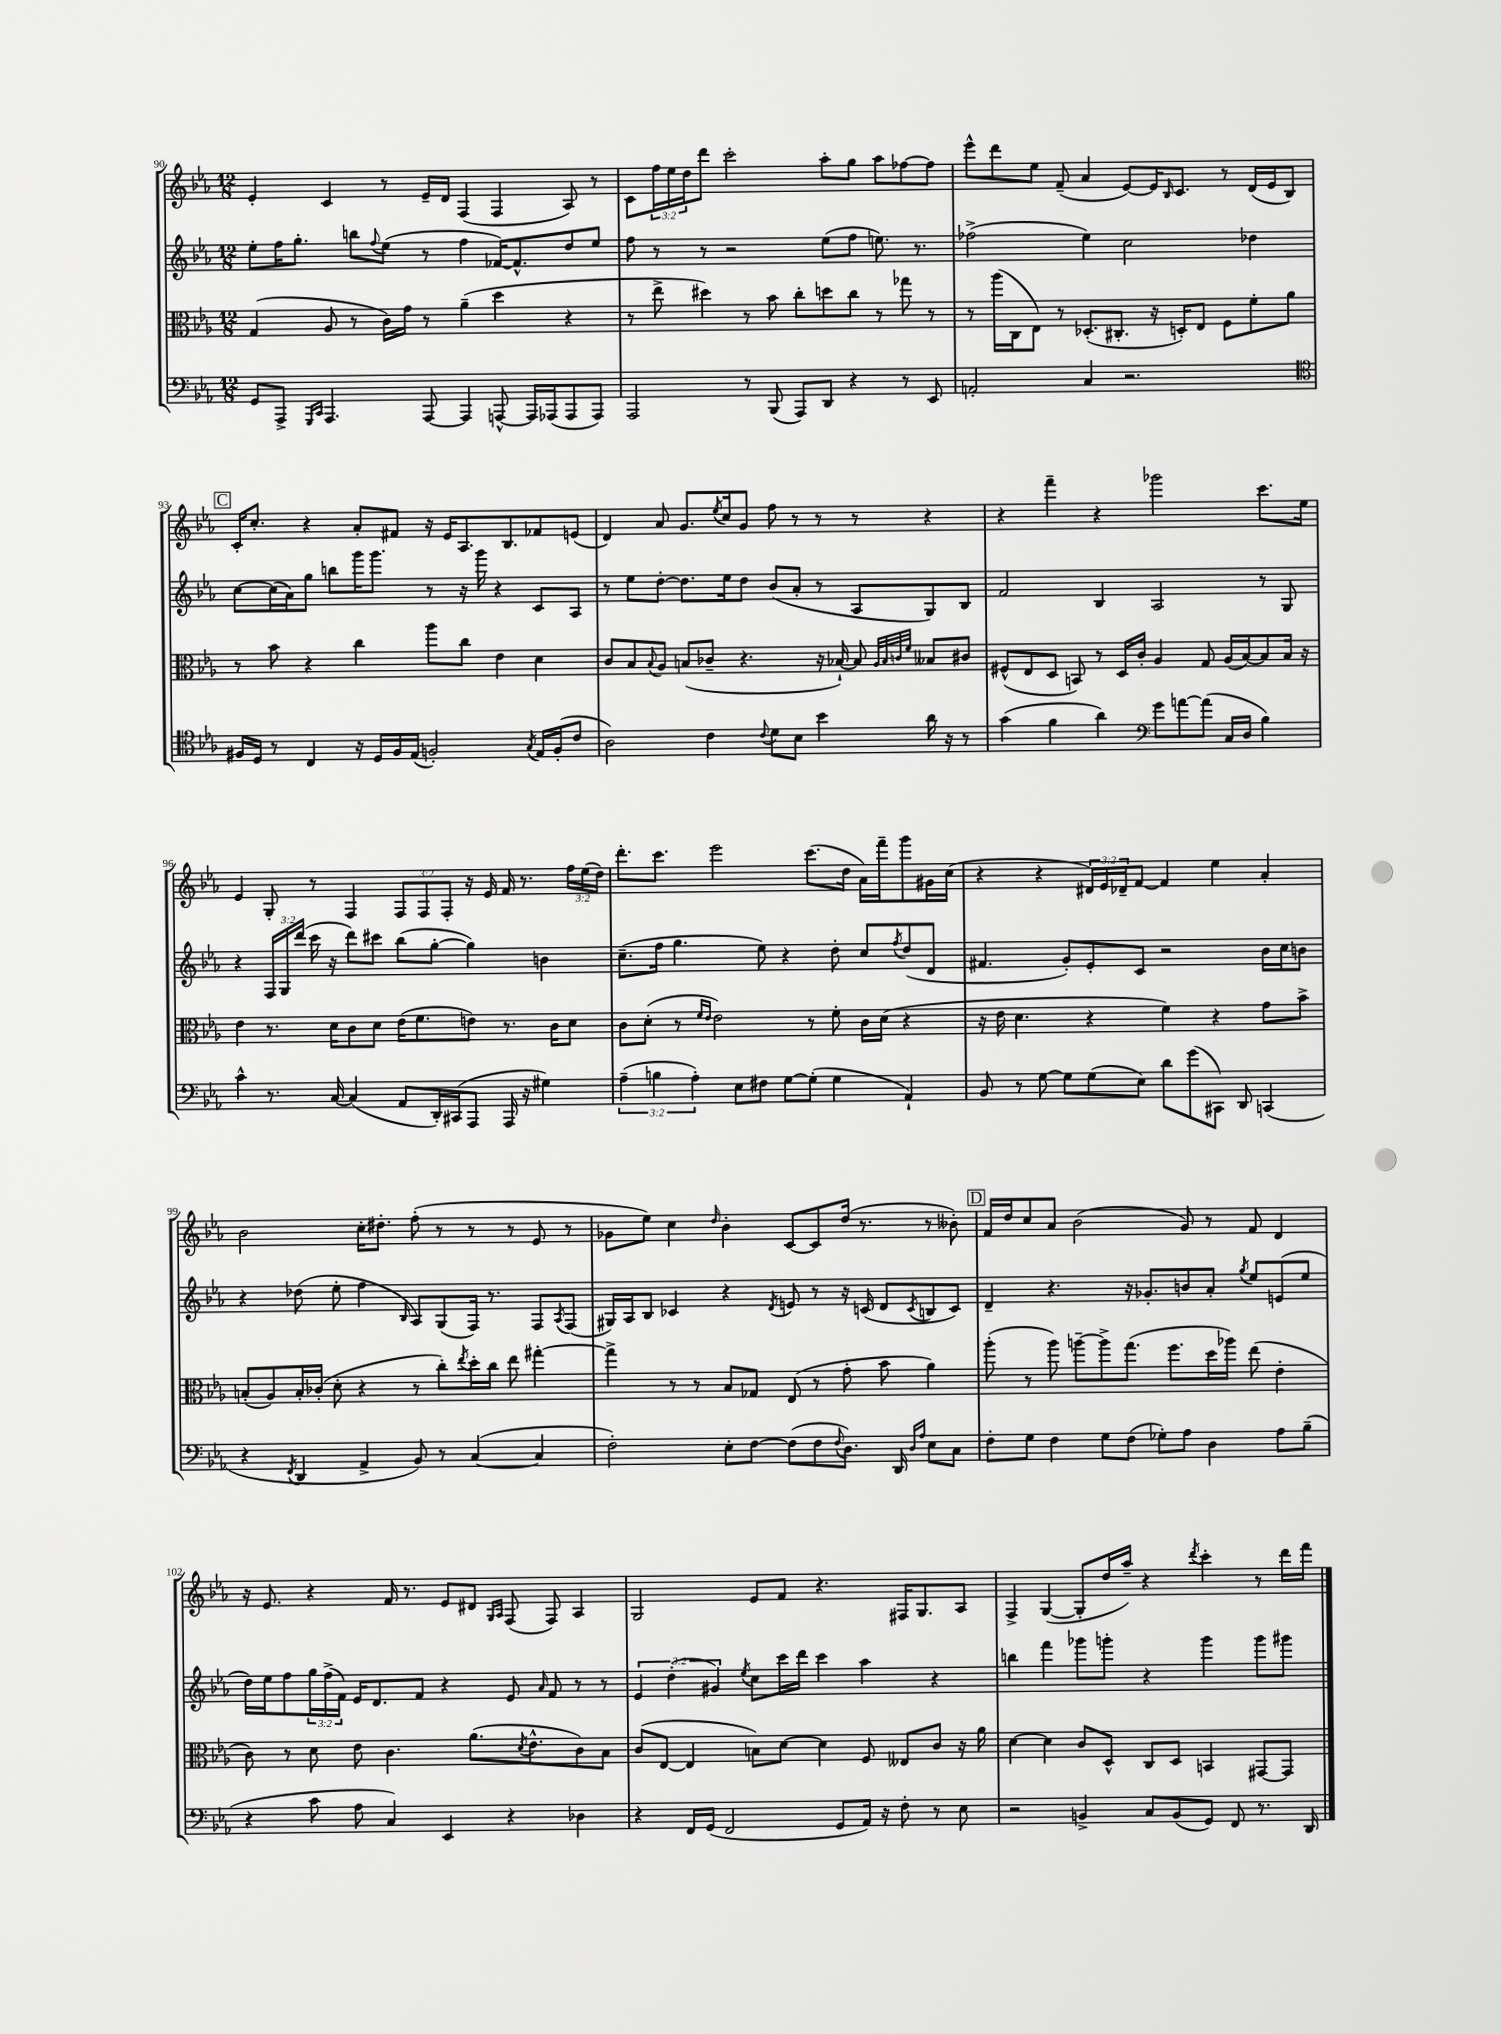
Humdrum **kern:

**kern	**kern	**kern	**kern
*staff4	*staff3	*staff2	*staff1
*clefF4	*clefC3	*clefG2	*clefG2
*k[b-e-a-]	*k[b-e-a-]	*k[b-e-a-]	*k[b-e-a-]
*M12/8	*M12/8	*M12/8	*M12/8
8GG	(4G	8ee-'	4e-'
8AAA-^	.	16ff	.
.	.	8.gg'	.
16qqGGG	.	.	.
16qqCC	.	.	.
4.AAA-	8A-	.	4c
.	8r	8bb	.
.	.	8qqff	.
.	16c)	(8ee-	8r
.	16g	.	.
[8AAA-	8r	8r	16e-~
.	.	.	16d
4AAA-]	(4a-~	4ff	(4F
[8AAA^^	4dd	[16f-)	4F
.	.	8.f-^^]	.
16AAA]	.	.	.
(16AAA-	.	.	.
8AAA-	4r	8dd	8A-)
8AAA-)	.	8ee-	8r
=	=	=	=
2AAA-	8r	8ff	8c
.	8ee-^	8r	24ff
.	.	.	24ee-
.	.	.	24dd
.	4dd#)	8r	8ddd
.	.	2r	2ccc'
8r	8r	.	.
(8BBB-	8b-	.	.
8AAA-)	8cc'	.	.
8DD	8dd	(8ee-	8aa-'
4r	8cc	8ff	8gg
.	8r	8.ee)	8aa-
8r	8gg-	.	[8ff-
.	.	8.r	.
8EE-	8r	.	8ff-]
=	=	=	=
2AA'	8r	(2ff-^	8eee-^^
.	(16aa-	.	8ddd
.	16C	.	.
.	8E-)	.	8ee-
.	8r	.	(8f~
4C	(8.D-'	4ee-)	4a-
.	8.C#'	.	.
2.r	.	2cc	[8e-)
.	16r	.	16e-]
.	.	.	16qqB-
.	16D')	.	8.c
.	8E-	.	.
.	8F	.	8r
.	8f'	4dd-	(16d
.	.	.	16e-
.	8a-	.	8B-)
=	=	=	=
*clefC4	*	*	*
16F#	8r	[8cc	16c'
16D	.	.	8.cc'
8r	8b-	(16cc]	.
.	.	16a-)	.
4C	4r	8gg	4r
.	.	8bb	.
16r	4cc	16ggg	8a-'
16D	.	8.ggg	.
16F#	.	.	8f#
(16E-	.	.	.
2F')	8aa-	8r	16r
.	.	.	16e-
.	8cc	16r	8.A-
.	.	16ggg	.
.	4e-	4r	.
.	.	.	8.B-
8qG	.	.	.
16E-	4d	8c	8f-
(16F'	.	.	.
8c	.	8A-	(8e
=	=	=	=
2A-)	8c	8r	4d)
.	8B-	8ee-	.
.	8qqB-	.	.
.	8A-	[8dd'	8a-
.	(8B	8.dd]	8.g
4c	8c-~	.	.
.	.	.	8qee-
.	.	16ee-	16cc
.	4.r	8dd	8g
8qqc	.	.	.
8d	.	(8b-	8ff
8B-	.	8a-'	8r
4b-	16r	8r	8r
.	[16B-`)	.	.
.	8B-]	8A-	8r
.	32qqA-	.	.
.	32qqB-	.	.
.	32qqc	.	.
.	32qqf	.	.
16a-	8B--	8G)	4r
16r	.	.	.
8r	8c#	8B-	.
=	=	=	=
(4g	(8F#^^	2f	4r
.	8E-	.	.
4f	8D	.	4fff~
.	8BB)	.	.
4a-)	8r	4B-	4r
.	16D	.	.
.	16c'	.	.
*clefF4	*	*	*
8g	4A-	2A-	2ggg-
[8a	.	.	.
(8a]	8G	.	.
16C	(16A-	.	.
16D	[16B-)	.	.
4B-)	8B-]	8r	8.ccc
.	16B-	8G	.
.	16r	.	16ee-
=	=	=	=
4c^^	4e-	4r	4e-
8.r	8.r	24F	8G'
.	.	24G	.
.	.	(24ddd	.
.	.	16ccc	8r
[16C	16d	16r	.
(4C]	8c	8ddd)	4F
.	8d	8ccc#	.
8AA-	(16e-	(8bb-	12F
.	8.f	.	.
.	.	.	12F
16DD')	.	[8gg'	.
.	.	.	12F'
(16CC#	.	.	.
8AAA-	8e)	4gg])	16r
.	.	.	16e-
16AAA-	8.r	.	16f
16r	.	.	8.r
4G#)	.	4b	.
.	16c	.	.
.	8d	.	24ff
.	.	.	(24ee-
.	.	.	24dd)
=	=	=	=
(6A-~	8c	(8.cc~	8.ddd'
.	(8d'	.	.
6B	.	.	.
.	.	16ff	8.ccc
.	8r	4.gg	.
6A-')	.	.	.
.	16qqf	.	.
.	16qqe-	.	.
.	2e-)	.	2eee-
8E-	.	.	.
8F#	.	8ee-)	.
[8G	.	4r	.
(8G']	8r	.	(8.ccc
4G	8f'	8dd'	.
.	.	.	16dd
.	16c	8cc	16a-)
.	(16d	.	16fff~
.	.	8qff	.
4AA-`)	4r	(8dd	8ggg
.	.	8d	16g#
.	.	.	(16cc
=	=	=	=
8BB-	16r	4.f#	4r
.	16e-	.	.
8r	4.d	.	.
[8G	.	.	4r
8G]	.	8g')	.
(8G	4r	8e-'	24d#)
.	.	.	24e-
.	.	.	24d-~
8E-)	.	8c	[8f
8d	4f)	2r	4f]
(8g	.	.	.
8CC#)	4r	.	4ee-
8DD	.	.	.
(4CC	8g	16b-	4a-'
.	.	16cc	.
.	8b-^	8b	.
=	=	=	=
4r	(8B'	4r	2b-
.	8A-)	.	.
8qFF	.	.	.
4DD	16B'	(8dd-	.
.	(16c-'	.	.
.	8d'	8ee-'	.
4AA-^	4r	4ff	16cc'
.	.	.	8.dd#'
.	.	16qqB-	.
8BB-)	8r	8A-)	(8ff'
8r	8cc')	(8G	8r
.	8qee-	.	.
([4C	16dd'	16F)	8r
.	16cc	8.r	.
.	8ee-	.	8r
4C]	[4gg#'	8F	8e-
.	.	8qA-	.
.	.	(8F	8r
=	=	=	=
2F')	4gg#^]	16G#)	8g-
.	.	16A-	.
.	.	8B-	8ee-)
.	8r	4c-	4cc
.	8r	.	.
.	.	.	16qqdd
8E-'	8B-	4r	4b-'
[8F	8G-	.	.
.	.	8qd	.
(8F]	(8E-	8e	[8c
8F	8r	8r	8c]
8qqF	.	.	.
8.D)	8g'	16r	(16dd
.	.	(16c	8.r
.	8b-	8d	.
16DD	.	.	.
16qqD	.	.	.
16qqA-	.	8qc	.
8E-	4a-)	8B	8r
8C	.	8c)	8b--')
=	=	=	=
8F'	(8aa-'	4d~	16f
.	.	.	16dd
8G	8r	.	8cc
4F	8aa-)	4.r	8a-
.	[8aa~	.	(2b-
8G	8aa^]	.	.
(8F	(8.gg	16r	.
.	.	8.g-'	.
8G-')	.	.	.
.	8.ff	.	.
8A-	.	8b	8g)
4D	16dd	8a-'	8r
.	16aa-)	.	.
.	.	8qgg	.
.	(8ee-	8ee-	8f
8A-	4e-'	(8e	4d
(8B-~	.	8ee-	.
=	=	=	=
4r	8c)	16dd)	16r
.	.	16ee-	8.e-
.	8r	8ff	.
8c	8d	24gg	4r
.	.	(24ff^	.
.	.	24f)	.
8A-	8e-	16e-	.
.	.	8.d	.
4C)	4.c	.	16f
.	.	.	8.r
.	.	8f	.
4EE-	.	4r	8e-
.	(8.a-	.	8d#
.	.	.	16qqG
.	.	.	16qqA-
4r	.	8e-	(8F
.	8qd	.	.
.	8.e-^^	.	.
.	.	16qqa-	.
.	.	8f	8F)
4D-	8c)	8r	4A-
.	8B-	8r	.
=	=	=	=
4r	(8c	6e-	2G
.	[8E-	.	.
.	.	(6dd'	.
16FF	4E-]	.	.
(16GG	.	.	.
.	.	6g#)	.
2FF	.	.	.
.	.	8qee-	.
.	8B)	8cc	8e-
.	[8d	16ccc	8f
.	.	16ddd	.
.	4d]	4ccc	4.r
8GG	.	.	.
16AA-)	8F	4aa-	.
16r	.	.	.
8F'	8E--	.	16F#
.	.	.	8.G
8r	8c	4r	.
8E-	16r	.	8A-
.	16a-	.	.
=	=	=	=
2r	[4d	4bb	4F^
.	4d]	4fff	([4G
4BB^	8c	8ggg-	8G']
.	8D^^	8ggg'	16dd
.	.	.	16aa-~)
8C	8C	4r	4r
(8BB	8D	.	.
.	.	.	8qddd
8GG)	4BB	4ggg	4ccc'
8FF	.	.	.
8.r	[8GG#	8ggg	8r
.	8GG#]	8ggg#	16ddd
16DD	.	.	16fff
==	==	==	==
*-	*-	*-	*-
